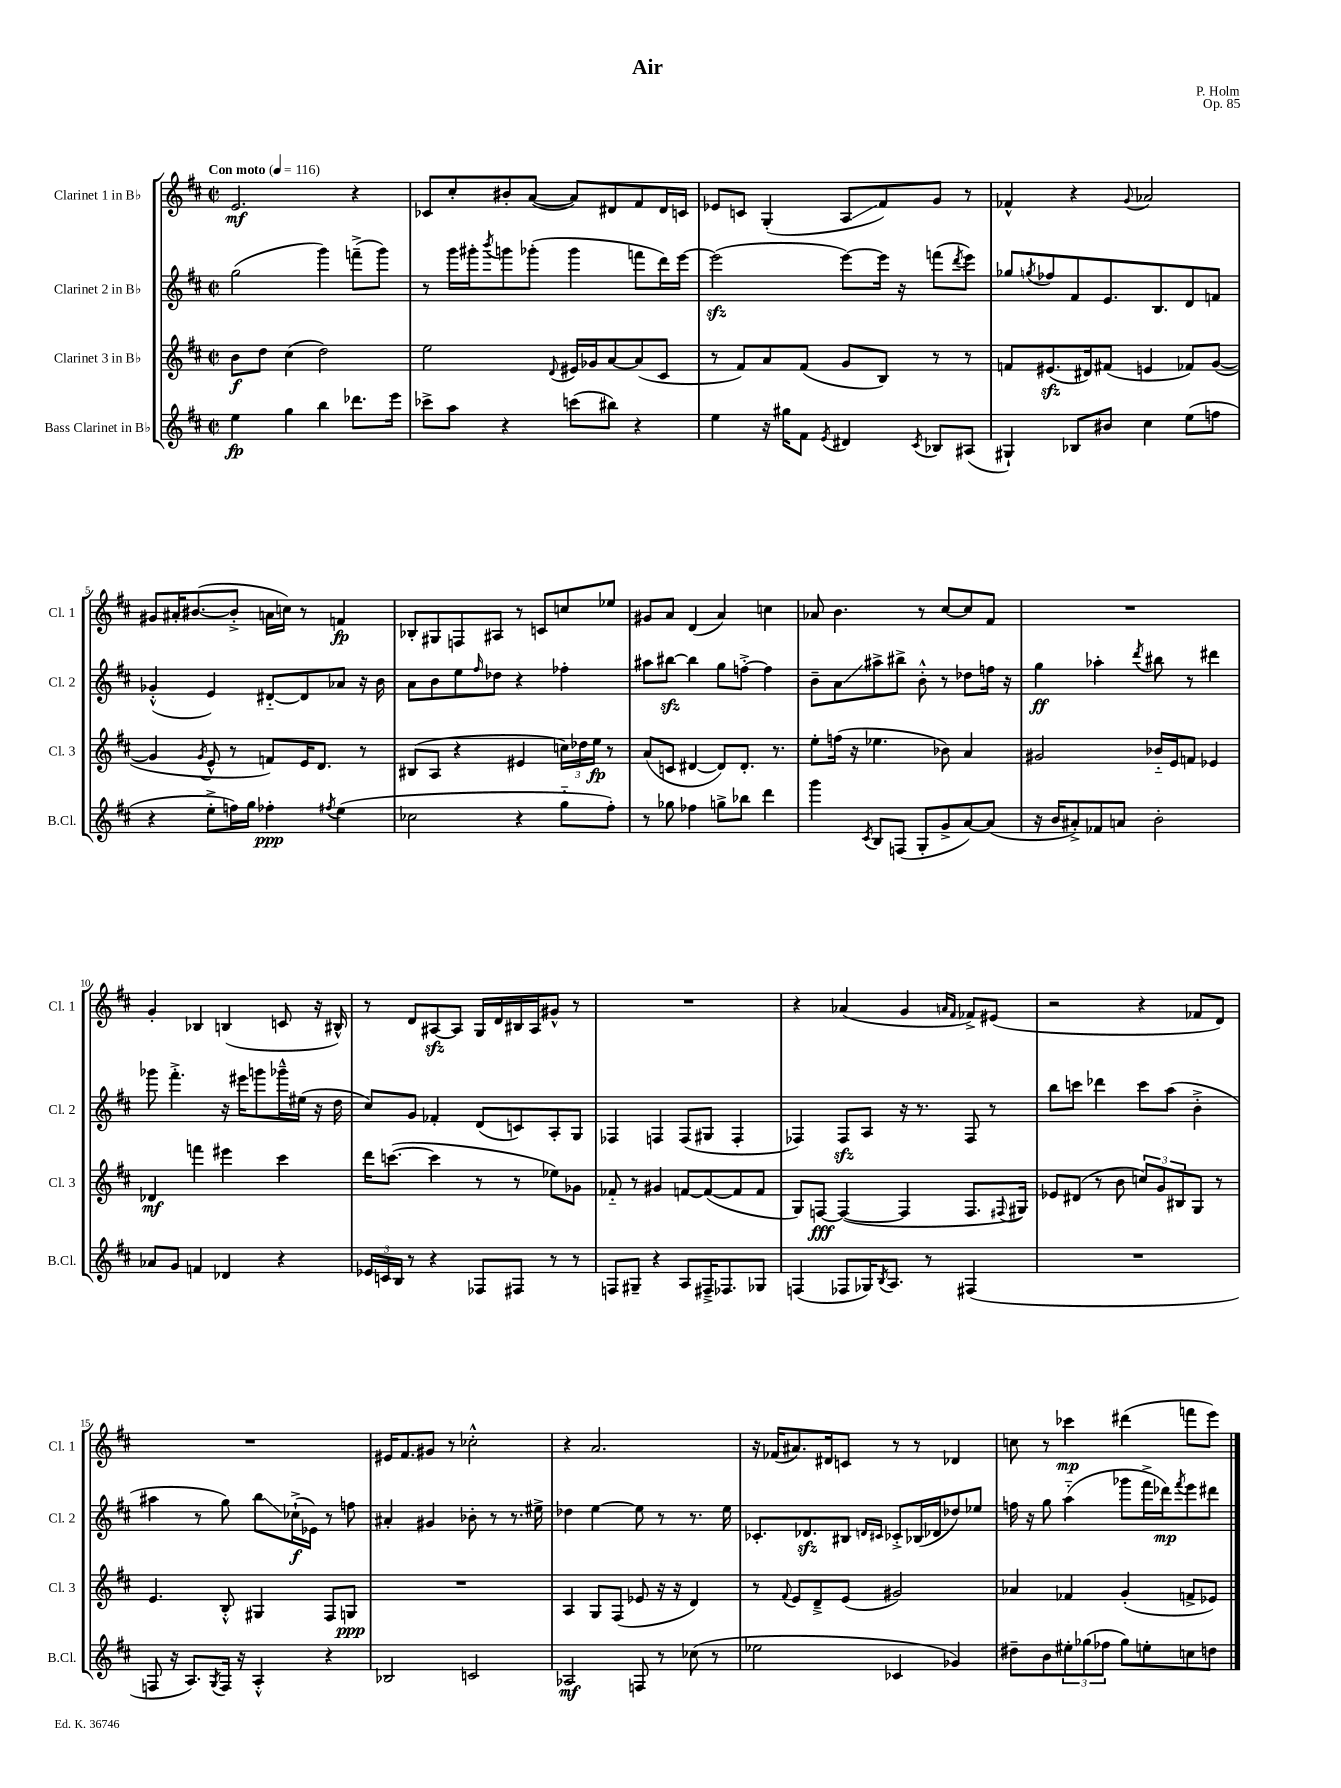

**kern	**kern	**kern	**kern
*staff4	*staff3	*staff2	*staff1
*clefG2	*clefG2	*clefG2	*clefG2
*k[f#c#]	*k[f#c#]	*k[f#c#]	*k[f#c#]
*M2/2	*M2/2	*M2/2	*M2/2
*met(c|)	*met(c|)	*met(c|)	*met(c|)
*MM116	*MM116	*MM116	*MM116
4ee\	8b\L	(2gg\	2.e/
.	8dd\J	.	.
4gg\	(4cc#\	.	.
4bb\	2dd\)	4ggg\)	.
8.ddd-\L	.	(8fff~^\L	4r
.	.	8ggg\J)	.
16eee\Jk	.	.	.
=	=	=	=
8ccc-^\L	2ee\	8r	8c-/L
8aa\J	.	16ggg\LL	8cc#'/
.	.	16ggg#'\J	.
.	.	8qbbb/	.
4r	.	8ggg\	8b#'/
.	.	(8ggg-'\J	([8a/J
.	8qqd/	.	.
(8ccc\L	16e#/LL	4ggg-\	8a/]L)
.	16g-/J	.	.
8bb#\J)	[8a/	.	8d#/
4r	(8a/]	8fff\L	8f#/
.	8c#/J	16ddd\L)	16d#/L
.	.	[16eee\JJ	16c/JJ
=	=	=	=
4ee\	8r	(2eee\]	8e-/L
.	8f#/L)	.	8c/J
16r	8a/	.	(4G'/
16gg#\LK	.	.	.
8f#\J	(8f#/J	.	.
8qe/	.	.	.
4d#/	8g/L	[8eee\L)	8A/L
.	8B/J)	16eee\]Jk	8f#/)
.	.	16r	.
8qc#/	.	.	.
8B-/L	8r	(8fff\L	8g/J
.	.	8qddd/	.
(8A#/J	8r	8eee\J)	8r
=	=	=	=
4G#`/)	8f/L	8gg-/L	4f-^^/
.	.	8qgg/	.
.	(8.e#/	8ff-/	.
8B-/L	.	8f#/	4r
.	16d#/k)	.	.
8b#/J	(8f#/J	8.e/	.
.	.	.	8qqg/
4cc#\	4e/	.	2a-/
.	.	8.B/	.
(8ee\L	8f-/L)	8d/	.
8ff\J	([8g/J	8f/J	.
=	=	=	=
4r	4g/]	(4g-'^^/	8g#/L
.	.	.	16a#'/K
.	.	.	([8.b#/
.	8qg/	.	.
8ee'^\L	8e^^/	4e/)	.
16ff\L)	8r	.	8b#'^/]J
16gg\JJ	.	.	.
4ff-'\	8f/L)	[8d#'~/L	16a\LL
.	.	.	16cc\JJ)
.	16e/K	8d#/]	8r
.	8.d/J	.	.
8qff#/	.	.	.
(4ee\	.	8a-/J	4f/
.	8r	16r	.
.	.	16b\	.
=	=	=	=
2cc-\	(8B#/L	8a\L	8B-'/L
.	8A/J	8b\	8G#/
.	4r	8ee\	8F/
.	.	16qqff#/	.
.	.	8dd-\J	8A#/J
4r	4e#/	4r	8r
.	.	.	8c/L
8gg'~\L	24cc\LL)	4ff-'\	8cc/
.	24dd-\	.	.
.	24ee\JJ	.	.
8ff#'\J)	8r	.	8ee-/J
=	=	=	=
8r	(8a/L	8aa#\L	8g#/L
8gg-\	8c/J	[8bb#\J	8a/J
4ff-\	[4d#/	4bb#\]	(4d/
8gg^\L	8d#/]L)	8gg\L	4a/)
8bb-\J	8.d#'/J	[8ff'^\J	.
4ddd\	.	4ff\]	4cc\
.	8.r	.	.
=	=	=	=
4ggg\	8ee'\L	8b~\L	8a-/
.	(16ff\Jk	8a\	4.b\
.	16r	.	.
8qc#/	.	.	.
8B/L	4.ee-\	8aa#^\	.
(8F/J	.	8bb#^\J	.
8G'/L	.	8b'^^\	8r
8g^/	8b-\)	8r	[8cc#/L
[8a/)	4a/	8dd-\L	8cc#/]
(8a/]J	.	16ff\Jk	8f#/J
.	.	16r	.
=	=	=	=
16r	2g#/	4gg\	1r
16b/LK	.	.	.
8a#'^/)	.	.	.
8f-/	.	4aa-'\	.
8a/J	.	.	.
.	.	8qddd/	.
2b'\	16b-'~/LL	8bb#\	.
.	16e/J	.	.
.	8f/J	8r	.
.	4e-/	4ddd#\	.
=	=	=	=
8a-/L	4d-/	8ggg-\	4g'/
8g/J	.	4.fff#'^\	.
4f/	4fff\	.	4B-/
4d-/	4eee#\	16r	(4B/
.	.	16eee#\LK	.
.	.	8ggg\	.
4r	4ccc#\	16ggg-~^^\L	8c/
.	.	(16ee#\JJ	.
.	.	16r	16r
.	.	16dd\	16B#^^/)
=	=	=	=
24e-/LL	16ddd\LK	8cc#/L)	8r
24c/	.	.	.
.	([8.ccc\J	.	.
24B/JJ	.	.	.
8r	.	8g/J	8d/L
4r	4ccc\]	4f-'/	[8A#/
.	.	.	8A#/]J
8F-/L	8r	(8d/L	16G/LL
.	.	.	16d/
8F#/J	8r	8c/)	16B#/
.	.	.	16A#/J
8r	8ee-\L)	8A'/	8g#^^/J
8r	8g-\J	8G/J	8r
=	=	=	=
8F/L	8f-'~/	4F-/	1r
8G#~/J	8r	.	.
4r	4g#/	4F/	.
8A/L	[8f/L	(8F/L	.
16F#~^/K	(8f/_	8G#/J	.
8.F-/	.	.	.
.	8f/]	4F'/	.
8G-/J	8f/J	.	.
=	=	=	=
(4F/	8G/L)	4F-/)	4r
.	[8F/J	.	.
8F-/L	(4F/_	8F-/L	(4a-/
16G-/K)	.	8A/J	.
8qB/	.	.	.
8.A/J	.	.	.
.	4F/]	16r	4g/
.	.	8.r	.
8r	.	.	.
.	.	.	16qqa/LL
.	.	.	16qqf#/JJ
(4F#/	8.F/L	8F-/	8f-^/L)
.	.	8r	(8e#/J
.	8qqF#/	.	.
.	16G#/Jk)	.	.
=	=	=	=
1r	8e-/L	8bb\L	2r
.	(8d#/J	8ccc\J	.
.	8r	4ddd-\	.
.	8b\	.	.
.	12cc/L)	8ccc\L	4r
.	12g/	.	.
.	.	(8aa\J	.
.	12B#/	.	.
.	8G/J	4b'^\	8f-/L
.	8r	.	8d/J)
=	=	=	=
8F/	4.e/	4aa#\	1r
16r	.	.	.
8.A/L)	.	.	.
.	.	8r	.
8qG/	.	.	.
16F/Jk	8B'^^/	8gg\)	.
16r	.	.	.
4A'^^/	4G#/	8bb\L	.
.	.	(16cc-`^\L	.
.	.	16e-\JJ)	.
4r	8F#/L	8r	.
.	8G/J	8ff\	.
=	=	=	=
2B-/	1r	4a#'/	16e#/LK
.	.	.	8.f#/
.	.	4g#/	8g#/J
.	.	.	8r
2c/	.	8b-'\	2cc-'^^\
.	.	8r	.
.	.	8.r	.
.	.	16ee#^\	.
=	=	=	=
2A-/	4A/	4dd-\	4r
.	8G/L	[4ee\	2.a/
.	(8F#/J	.	.
8F/	8e-/	8ee\]	.
8r	16r	8r	.
.	16r	.	.
(8cc-\	4d/)	8.r	.
8r	.	.	.
.	.	16ee\	.
=	=	=	=
2ee-\	8r	8.c-'/L	16r
.	.	.	(16f-/LK
.	8qqf#/	.	.
.	8e/L	.	8.a#/)
.	.	8.d-/	.
.	8d~^/	.	.
.	.	.	16d#/k
.	(8e/J	8B#/J	8c/J
.	.	16qqd/LL	.
.	.	16qqc#/JJ	.
4c-/	2g#/)	8c-'^/L	8r
.	.	(16B-/L	8r
.	.	16d-/J	.
4g-/)	.	8dd-/)	4d-/
.	.	8ee-/J	.
=	=	=	=
8dd#~\L	4a-/	16ff\	8cc\
.	.	16r	.
8b\	.	8gg\	8r
12ee#'\	4f-/	(4aa'~\	4ccc-\
(12gg-\	.	.	.
12ff-\J	.	.	.
8gg-\L)	(4g'/	8ggg-\L	(4ddd#\
8ee'\	.	16fff#^\L	.
.	.	16ddd-\J)	.
.	.	8qfff#/	.
8cc\	8f^/L	8eee\	8fff\L
8dd\J	8e-/J)	8ddd#\J	8eee\J)
==	==	==	==
*-	*-	*-	*-
